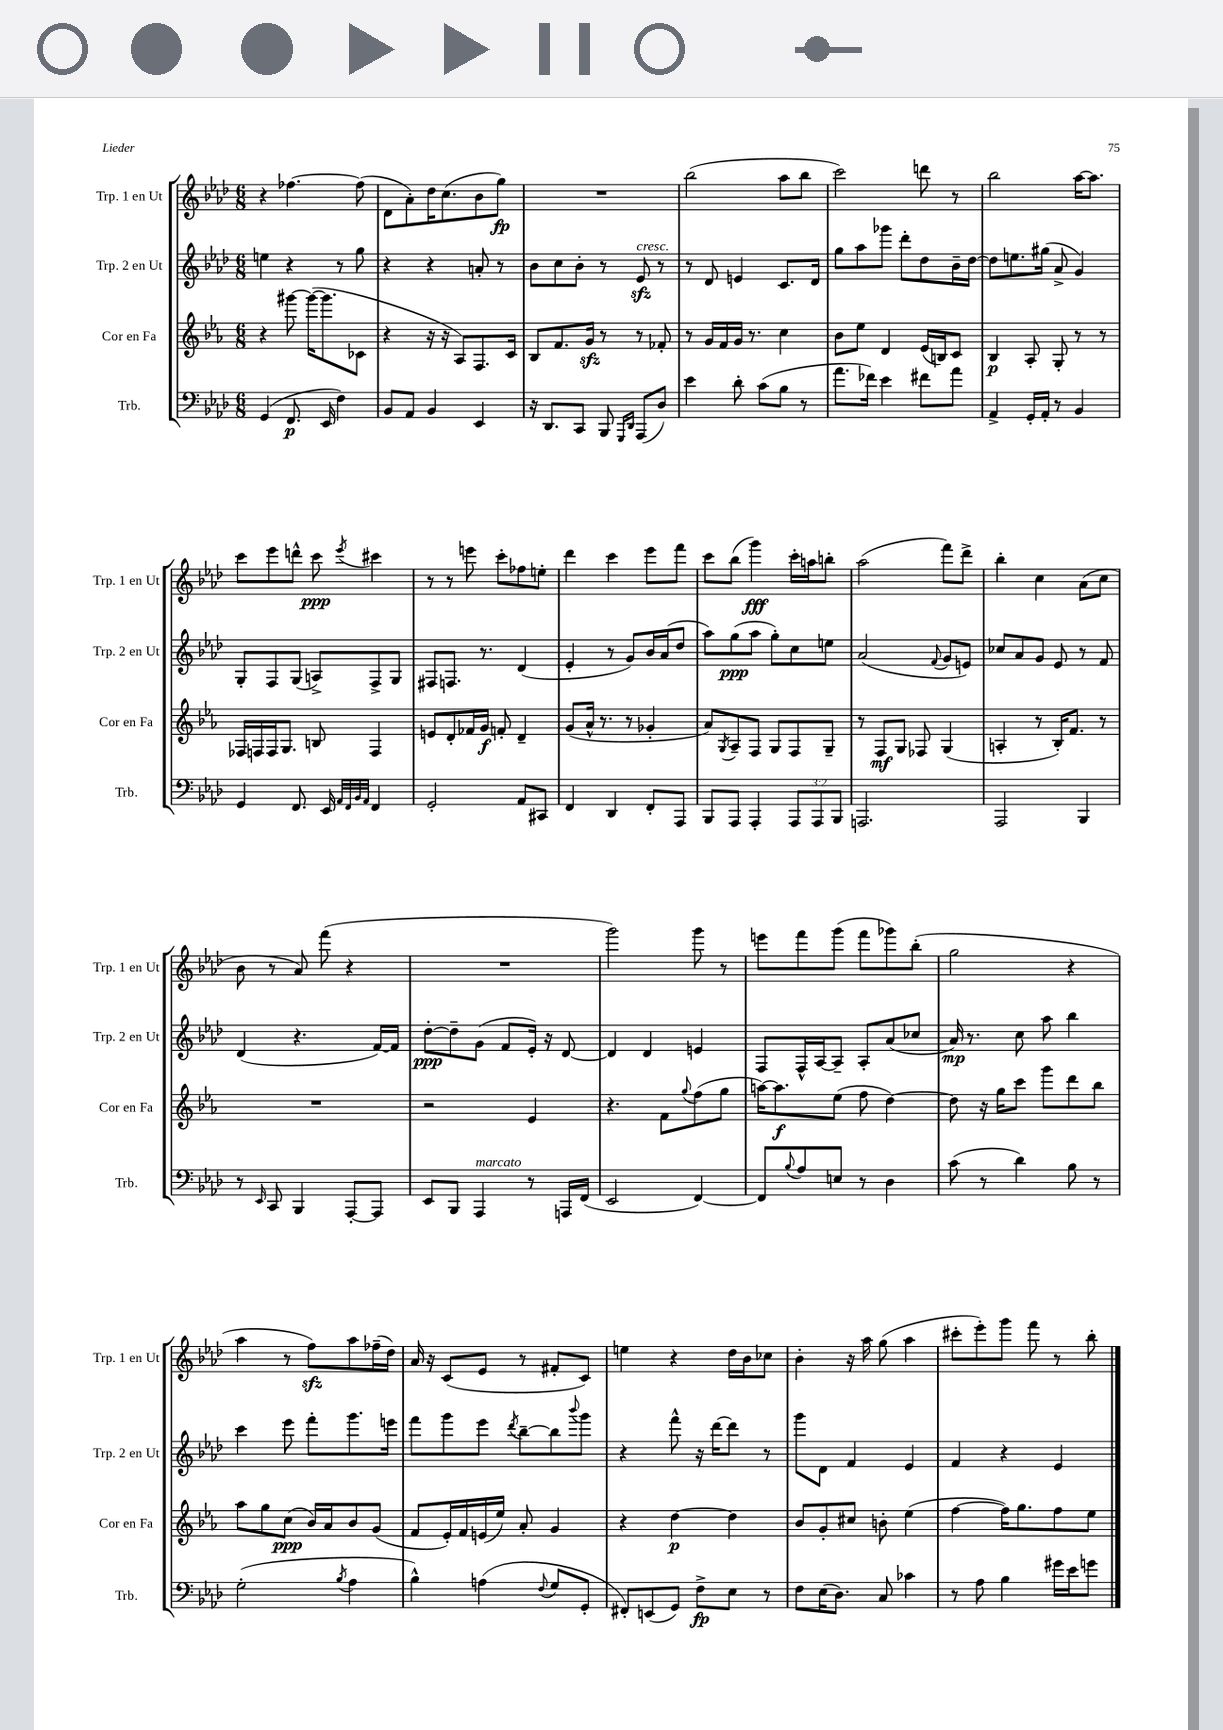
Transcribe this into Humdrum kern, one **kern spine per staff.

**kern	**dynam	**kern	**dynam	**kern	**dynam	**kern	**dynam
*part4	*part4	*part3	*part3	*part2	*part2	*part1	*part1
*staff4	*staff4	*staff3	*staff3	*staff2	*staff2	*staff1	*staff1
*I"Trb.	*	*I"Cor en Fa	*	*I"Trp. 2 en Ut	*	*I"Trp. 1 en Ut	*
*I'Trb.	*	*I'Cor en Fa	*	*I'Trp. 2 en Ut	*	*I'Trp. 1 en Ut	*
*clefF4	*	*clefG2	*	*clefG2	*	*clefG2	*
*k[b-e-a-d-]	*	*k[b-e-a-]	*	*k[b-e-a-d-]	*	*k[b-e-a-d-]	*
*M6/8	*	*M6/8	*	*M6/8	*	*M6/8	*
=12	=12	=12	=12	=12	=12	=12	=12
(4GG/	.	4r	.	4een\	.	4r	.
8.FF/	p	[8ggg#X\	.	4r	.	[4.ff-X\	.
.	.	(16ggg#\KL_	.	.	.	.	.
16EE-/	.	8.ggg#\]	.	.	.	.	.
4F\)	.	.	.	8r	.	.	.
.	.	8c-X\J	.	8gg\	.	(8ff-\]	.
=13	=13	=13	=13	=13	=13	=13	=13
8BB-/L	.	4r	.	4r	.	8d-\L	.
8AA-/J	.	.	.	.	.	8a-'\)	.
4BB-/	.	16r	.	4r	.	16dd-\K	.
.	.	16r	.	.	.	(8.cc\	.
.	.	8A-/L)	.	.	.	.	.
4EE-/	.	8.F/	.	8an'/	.	8b-\	.
.	.	.	.	8r	.	8gg\J)	fp
.	.	16c/Jk	.	.	.	.	.
=14	=14	=14	=14	=14	=14	=14	=14
16r	.	8B-/L	.	8b-\L	.	2.r	.
8.DD-/L	.	.	.	.	.	.	.
.	.	8.f/	.	8cc\	.	.	.
8CC/J	.	.	.	8b-'\J	.	.	.
.	.	16gzz/Jk	.	.	.	.	.
8BBB-/	.	8r	.	8r	.	.	.
16qqGGG/LL	.	.	.	.	.	.	.
16qqDD-/JJ	.	.	.	.	.	.	.
!	!	!	!	!LO:TX:a:i:t=cresc.	!	!	!
(8AAA-/L	.	8r	.	8e-zz/	.	.	.
8D-/J)	.	8f-X'/	.	8r	.	.	.
=15	=15	=15	=15	=15	=15	=15	=15
4e-\	.	8r	.	8r	.	(2bb-\	.
.	.	16g/LL	.	8d-/	.	.	.
.	.	16f/	.	.	.	.	.
8d-'\	.	16g/JJ	.	4en/	.	.	.
.	.	8.r	.	.	.	.	.
(8c\L	.	.	.	.	.	.	.
8B-\J	.	4cc\	.	8.c/L	.	8aa-\L	.
8r	.	.	.	.	.	8bb-\J	.
.	.	.	.	16d-/Jk	.	.	.
=16	=16	=16	=16	=16	=16	=16	=16
8.a-\L	.	8b-\L	.	8gg\L	.	2ccc\)	.
.	.	8ee-\J	.	8aa-\	.	.	.
16f-X\Jk)	.	.	.	.	.	.	.
4e-\	.	4d/	.	8ggg-X\J	.	.	.
.	.	.	.	8ddd-'\L	.	.	.
8f#X\L	.	(16e-/LL	.	8dd-\	.	8dddn\	.
.	.	16Bn/J)	.	.	.	.	.
8a-\J	.	8c/J	.	16b-~\L	.	8r	.
.	.	.	.	[16dd-\JJ	.	.	.
=17	=17	=17	=17	=17	=17	=17	=17
4AA-^/	.	4B-/	p	8dd-\L]	.	2bb-\	.
.	.	.	.	8.een\	.	.	.
16GG'/LL	.	8A-'/	.	.	.	.	.
16AA-'/JJ	.	.	.	(16gg#X\Jk	.	.	.
8r	.	8G'/	.	8a-^/	.	.	.
4BB-/	.	8r	.	4g/)	.	[16aa-\KL	.
.	.	.	.	.	.	8.aa-\J]	.
.	.	8r	.	.	.	.	.
!!LO:LB:g=z
=18	=18	=18	=18	=18	=18	=18	=18
4GG/	.	16F-X/LL	.	8G'/L	.	8ccc\L	.
.	.	16Fn/	.	.	.	.	.
.	.	16F/J	.	8F/	.	8eee-\	.
.	.	8.G/J	.	.	.	.	.
8.FF/	.	.	.	(8G/J	.	8dddn^^\J	.
.	.	8Bn/	.	8An^/L)	.	8ccc\	ppp
16EE-/	.	.	.	.	.	.	.
32qqAA-/LLL	.	.	.	.	.	.	.
32qqFF/	.	.	.	.	.	.	.
32qqBB-/	.	.	.	.	.	.	.
32qqAA-/JJJ	.	.	.	.	.	8qeee-/	.
4FF/	.	4F/	.	8F^/	.	4ccc#X\	.
.	.	.	.	8G/J	.	.	.
=19	=19	=19	=19	=19	=19	=19	=19
2GG'/	.	8en/L	.	8F#X/L	.	8r	.
.	.	8d'/	.	8.Fn/J	.	8r	.
.	.	16f-X/L	.	.	.	8eeen\	.
.	.	16g/JJ	f	8.r	.	.	.
.	.	8fn'/	.	.	.	8ccc'\L	.
8AA-/L	.	4d~/	.	(4d-/	.	8ff-X\	.
8CC#X/J	.	.	.	.	.	8een'\J	.
=20	=20	=20	=20	=20	=20	=20	=20
4FF/	.	(8g/L	.	4e-'/	.	4ddd-\	.
.	.	16a-^^/Jk	.	.	.	.	.
.	.	8.r	.	.	.	.	.
4DD-/	.	.	.	8r	.	4ccc\	.
.	.	8r	.	8g/L)	.	.	.
8FF'/L	.	4g-X'/	.	16b-/L	.	8eee-\L	.
.	.	.	.	(16a-/J	.	.	.
8AAA-/J	.	.	.	8dd-/J	.	8fff\J	.
=21	=21	=21	=21	=21	=21	=21	=21
8BBB-/L	.	8a-/L)	.	8aa-\L)	.	8ccc\L	.
.	.	8qG/	.	.	.	.	.
8AAA-/J	.	8A-~/	.	(8gg\	ppp	(8bb-\J	.
4AAA-'/	.	8F/J	.	8aa-\J	.	4ggg\)	fff
.	.	8G/L	.	8gg'\L)	.	.	.
12AAA-/L	.	8F/	.	8cc\	.	16ccc'\LL	.
.	.	.	.	.	.	16aan\J	.
12AAA-/	.	.	.	.	.	.	.
.	.	8G~/J	.	8een\J	.	8bbn'\J	.
12BBB-/J	.	.	.	.	.	.	.
=22	=22	=22	=22	=22	=22	=22	=22
2.AAAn/	.	8r	.	(2a-/	.	(2aa-\	.
.	.	8F/L	mf	.	.	.	.
.	.	8G/J	.	.	.	.	.
.	.	8F-X/	.	.	.	.	.
.	.	.	.	8qqf/	.	.	.
.	.	(4G/	.	8g/L	.	8fff\L)	.
.	.	.	.	8en/J)	.	8ddd-^\J	.
=23	=23	=23	=23	=23	=23	=23	=23
2AAA-/	.	4An'/	.	8cc-X/L	.	4bb-'\	.
.	.	.	.	8a-/	.	.	.
.	.	8r	.	8g/J	.	4cc\	.
.	.	16B-'/KL)	.	8e-/	.	.	.
.	.	8.f/J	.	.	.	.	.
4BBB-/	.	.	.	8r	.	(8a-\L	.
.	.	8r	.	8f/	.	8cc\J	.
!!LO:LB:g=z
=24	=24	=24	=24	=24	=24	=24	=24
8r	.	2.r	.	(4d-/	.	8b-\	.
16qqEE-/	.	.	.	.	.	.	.
8CC/	.	.	.	.	.	8r	.
4BBB-/	.	.	.	4.r	.	8a-/)	.
.	.	.	.	.	.	(8fff\	.
[8AAA-'/L	.	.	.	.	.	4r	.
8AAA-/J]	.	.	.	[16f/LL)	.	.	.
.	.	.	.	16f/JJ]	.	.	.
=25	=25	=25	=25	=25	=25	=25	=25
8EE-/L	.	2r	.	[8dd-'\L	ppp	2.r	.
8BBB-/J	.	.	.	8dd-~\]	.	.	.
!LO:TX:a:i:t=marcato	!	!	!	!	!	!	!
4AAA-/	.	.	.	(8g\J	.	.	.
.	.	.	.	8f/L	.	.	.
8r	.	4e-/	.	16e-'/Jk)	.	.	.
.	.	.	.	16r	.	.	.
16AAAn/LL	.	.	.	[8d-/	.	.	.
(16FF/JJ	.	.	.	.	.	.	.
=26	=26	=26	=26	=26	=26	=26	=26
2EE-/	.	4.r	.	4d-/]	.	2ggg\)	.
.	.	.	.	4d-/	.	.	.
.	.	8f\L	.	.	.	.	.
.	.	8qqgg/	.	.	.	.	.
[4FF/)	.	(8ff\	.	4en/	.	8ggg\	.
.	.	8gg\J	.	.	.	8r	.
=27	=27	=27	=27	=27	=27	=27	=27
8FF/L]	.	[16aan\KL)	.	8F/L	.	8eeen\L	.
.	.	8.aa\]	f	.	.	.	.
8qqB-/	.	.	.	.	.	.	.
8A-/	.	.	.	16F^^/L	.	8fff\	.
.	.	.	.	[16A-/J	.	.	.
8En/J	.	(8ee-\J	.	8A-~/J]	.	(8ggg\J	.
8r	.	8ff\	.	8A-'/L	.	8fff\L	.
4D-\	.	[4dd\)	.	(8a-/	.	8ggg-X\)	.
.	.	.	.	8cc-X/J	.	(8bb-'\J	.
=28	=28	=28	=28	=28	=28	=28	=28
(8c\	.	8dd\]	.	16a-/)	mp	2gg\	.
.	.	.	.	8.r	.	.	.
8r	.	16r	.	.	.	.	.
.	.	16gg\KL	.	.	.	.	.
4d-\)	.	8ccc\J	.	8cc\	.	.	.
.	.	8ggg\L	.	8aa-\	.	.	.
8B-\	.	8ddd\	.	4bb-\	.	4r	.
8r	.	8bb-\J	.	.	.	.	.
!!LO:LB:g=z
=29	=29	=29	=29	=29	=29	=29	=29
(2G'\	.	8aa-\L	.	4ccc\	.	4aa-\	.
.	.	8gg\	.	.	.	.	.
.	.	(8cc\J	ppp	8eee-\	.	8r	.
.	.	16b-/LL)	.	8fff'\L	.	8ffzz\L)	.
.	.	16a-/J	.	.	.	.	.
8qB-/	.	.	.	.	.	.	.
4A-\	.	8b-/	.	8.ggg\	.	8aa-\	.
.	.	(8g/J	.	.	.	(16ff-X~\L	.
.	.	.	.	16eeen\Jk	.	16dd-\JJ)	.
=30	=30	=30	=30	=30	=30	=30	=30
4B-^^\)	.	8f/L	.	8fff\L	.	16a-/	.
.	.	.	.	.	.	16r	.
.	.	16e-'/L)	.	8ggg\	.	(8c/L	.
.	.	16f/	.	.	.	.	.
(4An\	.	(16en/	.	8eee-\J	.	8e-/J	.
.	.	16ee-/JJ)	.	.	.	.	.
.	.	.	.	8qddd-/	.	.	.
.	.	8a-'/	.	[8bb-~\L	.	8r	.
8qqF/	.	.	.	.	.	.	.
8G/L	.	4g/	.	8bb-\]	.	8f#X'/L	.
.	.	.	.	8qqbbb-/	.	.	.
8GG'/J	.	.	.	8ggg\J	.	8c/J)	.
=31	=31	=31	=31	=31	=31	=31	=31
8FF#X'/L)	.	4r	.	4r	.	4een\	.
(8EEn/	.	.	.	.	.	.	.
8GG/J)	.	[4dd\	p	8fff^^\	.	4r	.
8F^\L	fp	.	.	16r	.	.	.
.	.	.	.	[16ddd-\KL	.	.	.
8E-\J	.	4dd\]	.	8ddd-\J]	.	16dd-\LL	.
.	.	.	.	.	.	16b-\J	.
8r	.	.	.	8r	.	8cc-X\J	.
=32	=32	=32	=32	=32	=32	=32	=32
8F\L	.	8b-/L	.	8ggg\L	.	4b-'\	.
(16E-\K	.	8g'/	.	8d-\J	.	.	.
8.D-\J)	.	.	.	.	.	.	.
.	.	8cc#X/J	.	4f/	.	16r	.
.	.	.	.	.	.	16aa-\	.
8C/	.	8bn'\	.	.	.	(8gg\	.
4c-X\	.	(4ee-\	.	4e-/	.	4aa-\	.
=33	=33	=33	=33	=33	=33	=33	=33
8r	.	[4ff\	.	4f/	.	8ccc#X'\L	.
8A-\	.	.	.	.	.	8eee-'\)	.
4B-\	.	16ff\KL])	.	4r	.	8ggg\J	.
.	.	8.gg\	.	.	.	.	.
.	.	.	.	.	.	8fff\	.
16g#X\LL	.	8ff\	.	4e-/	.	8r	.
16e-\J	.	.	.	.	.	.	.
8gn\J	.	8ee-\J	.	.	.	8bb-'\	.
==	==	==	==	==	==	==	==
*-	*-	*-	*-	*-	*-	*-	*-
